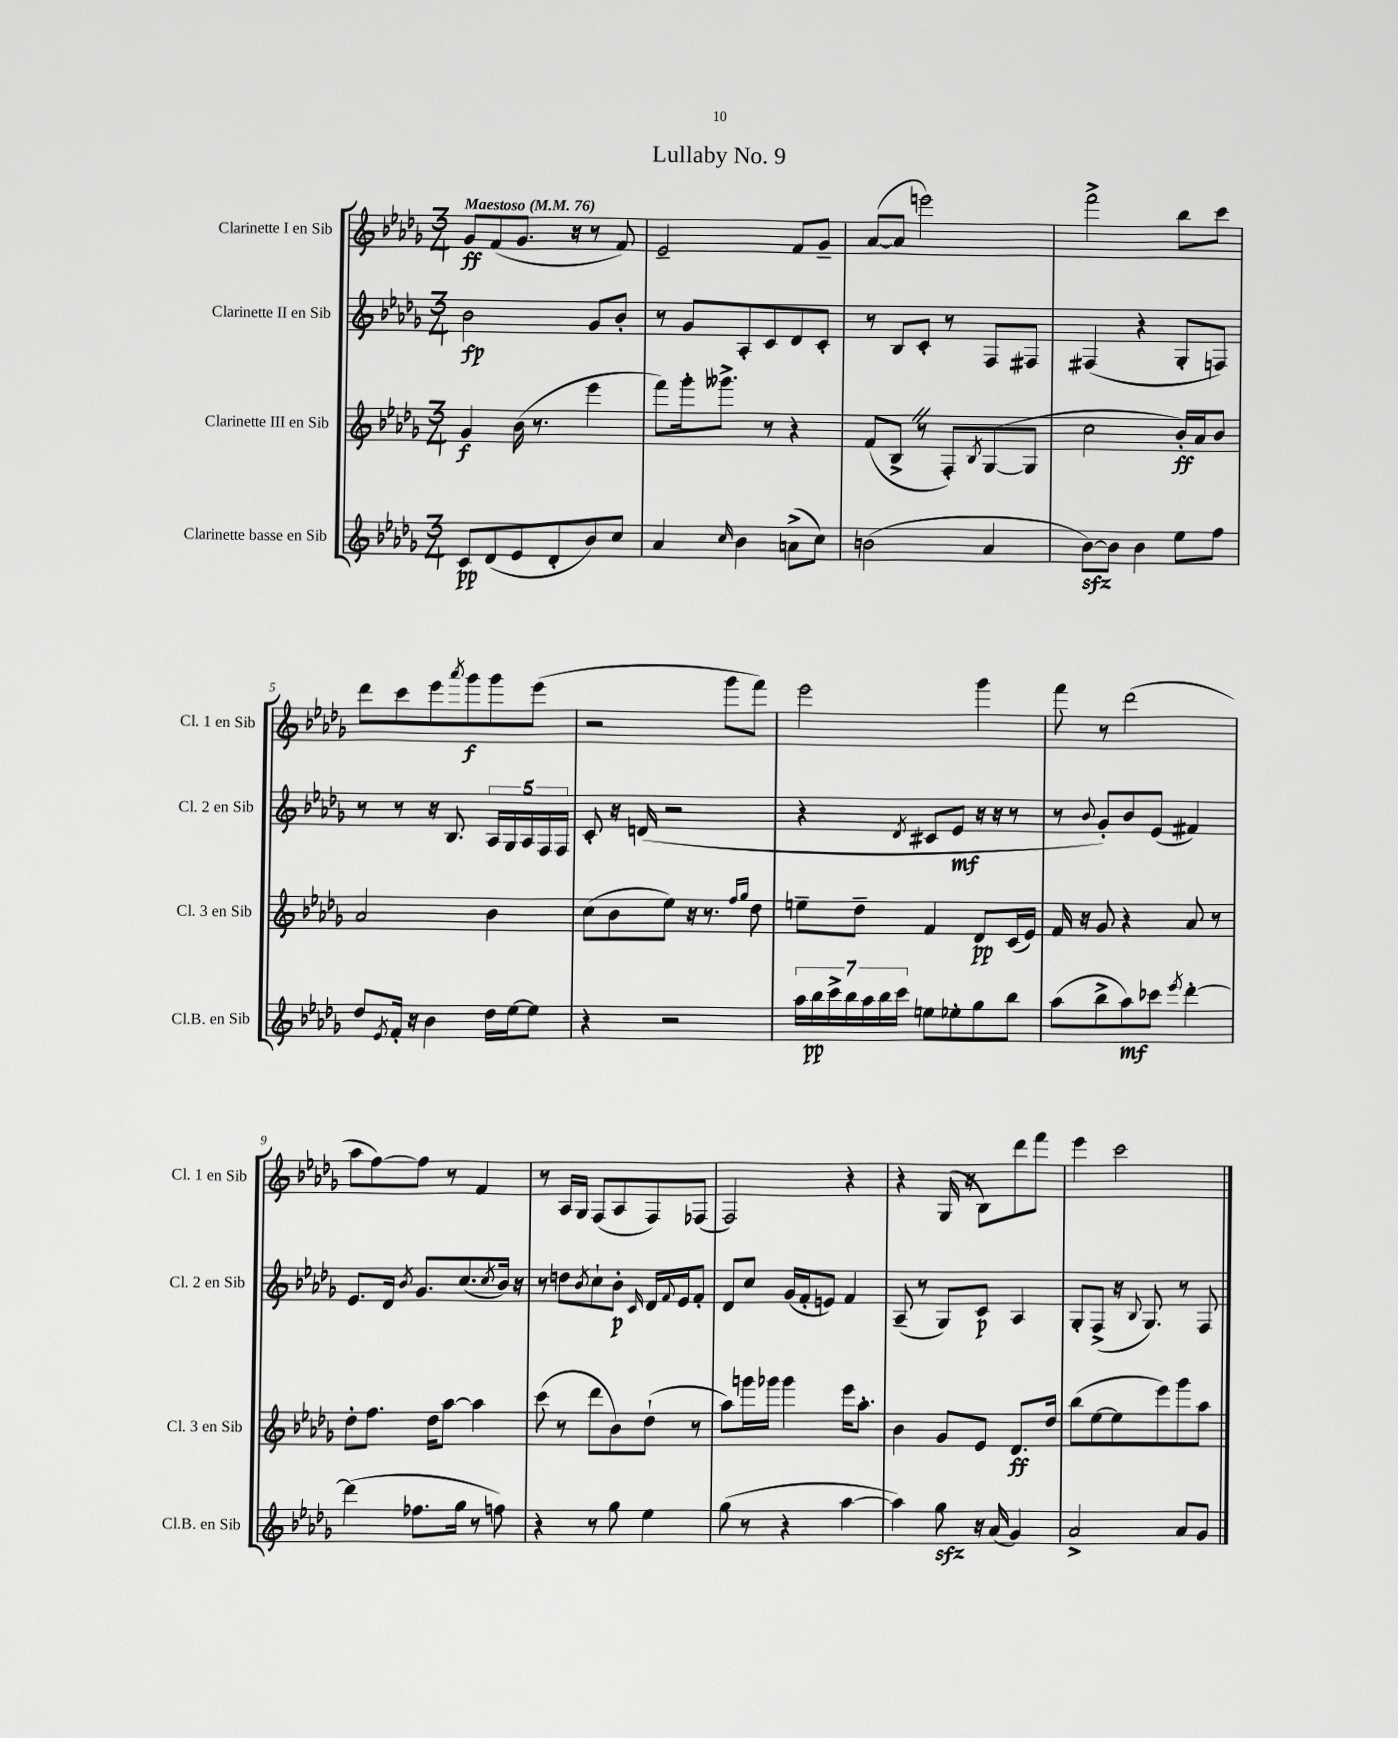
\header { title = "Lullaby No. 9" }
<<
\new StaffGroup <<
\new Staff = "s0" \with { instrumentName = "Clarinette I en Sib" shortInstrumentName = "Cl. 1 en Sib" } {
    \clef treble \key des \major \numericTimeSignature \time 3/4 \tempo "Maestoso" 4 = 76
    ges'8\ff f'8( ges'8. r16 r8 f'8) |
    ees'2-- f'8 ges'8-- |
    aes'8~( aes'8 e'''2) |
    f'''2-> bes''8 c'''8 |
    des'''8 c'''8 ees'''8 \acciaccatura { aes'''8 } ges'''8\f ges'''8 ees'''8( |
    r2 ges'''8 f'''8) |
    ees'''2 ges'''4 |
    f'''8 r8 des'''2( |
    aes''8 f''8~) f''8 r8 f'4 |
    r8 aes16 ges16 f8( aes8 f8) fes8( |
    f2) r4 |
    r4 ges16( r16 bes8) des'''8 f'''8 |
    ees'''4 c'''2 \bar "|." |
}
\new Staff = "s1" \with { instrumentName = "Clarinette II en Sib" shortInstrumentName = "Cl. 2 en Sib" } {
    \clef treble \key des \major \numericTimeSignature \time 3/4
    bes'2\fp ges'8 bes'8-. |
    r8 ges'8 aes8-. c'8 des'8 c'8-. |
    r8 bes8 c'8-. r8 f8 fis8 |
    fis4( r4 ges8-. f8) |
    r8 r8 r16 bes8. \tuplet 5/4 { aes16 ges16 aes16 f16 f16 } |
    c'8-. r16 d'16( r2 |
    r4 \acciaccatura { des'8 } cis'8 ees'8\mf r16 r16 r8 |
    r8 \appoggiatura { bes'8 } ges'8-.) bes'8 ees'8( fis'4) |
    ees'8. des'16 \acciaccatura { bes'8 } ges'8. c''8.( \acciaccatura { c''8 } bes'16) r16 |
    r8 d''8 \acciaccatura { bes'8 } c''8-! bes'8-.\p \grace { c'16 } des'16 \appoggiatura { f'8 } ees'16 f'8-. |
    des'8 c''8 ges'16( f'16-. e'8) f'4 |
    aes8--( r8 ges8) c'8\p aes4 |
    ges8-. f8->( r16 \appoggiatura { bes8 } ges8.) r8 f8 \bar "|." |
}
\new Staff = "s2" \with { instrumentName = "Clarinette III en Sib" shortInstrumentName = "Cl. 3 en Sib" } {
    \clef treble \key des \major \numericTimeSignature \time 3/4
    ges'4\f bes'16( r8. ees'''4 |
    f'''8) ges'''16-. geses'''8.-> r8 r4 |
    f'8( bes8-> \once \override BreathingSign.text = \markup { \musicglyph "scripts.caesura.straight" } \breathe r8 f8-.) \acciaccatura { bes8 } ges8~( ges8 |
    c''2 bes'16-.\ff) aes'16 bes'8 |
    aes'2 bes'4 |
    c''8( bes'8 ees''8) r16 r8. \grace { f''16 ges''16 } des''8 |
    e''8-- des''8-- f'4 des'8\pp c'16( ees'16) |
    f'16 r16 ges'8 r4 aes'8 r8 |
    des''8-. f''8. des''16 aes''8~ aes''4 |
    c'''8( r8 des'''8 bes'8) des''8-!( r8 |
    aes''8) g'''16 ges'''16 ges'''4 ees'''16 aes''8.-. |
    bes'4 ges'8 ees'8 des'8.\ff des''16 |
    bes''8( ees''8~ ees''8 ees'''8) ges'''8 aes''8 \bar "|." |
}
\new Staff = "s3" \with { instrumentName = "Clarinette basse en Sib" shortInstrumentName = "Cl.B. en Sib" } {
    \clef treble \key des \major \numericTimeSignature \time 3/4
    c'8\pp des'8( ees'8 des'8-. bes'8) c''8 |
    aes'4 \grace { c''16 } bes'4 a'8->( c''8) |
    b'2( aes'4 |
    bes'8~\sfz) bes'8 bes'4 ees''8 f''8 |
    des''8 \acciaccatura { ees'8 } f'16-. r16 bes'4 des''16 ees''16~ ees''8 |
    r4 r2 |
    \tuplet 7/4 { aes''16 bes''16\pp c'''16-> bes''16 aes''16 bes''16 c'''16 } e''8 ees''8-. ges''8 bes''8 |
    aes''8( bes''8-> aes''8\mf) ces'''8 \acciaccatura { ees'''8 } des'''4~-. |
    des'''4( fes''8. ges''16 r8 f''8) |
    r4 r8 ges''8 ees''4 |
    ges''8( r8 r4 aes''4~ |
    aes''4) ges''8\sfz r16 aes'16( ges'4) |
    aes'2-> aes'8 ges'8 \bar "|." |
}
>>
>>
